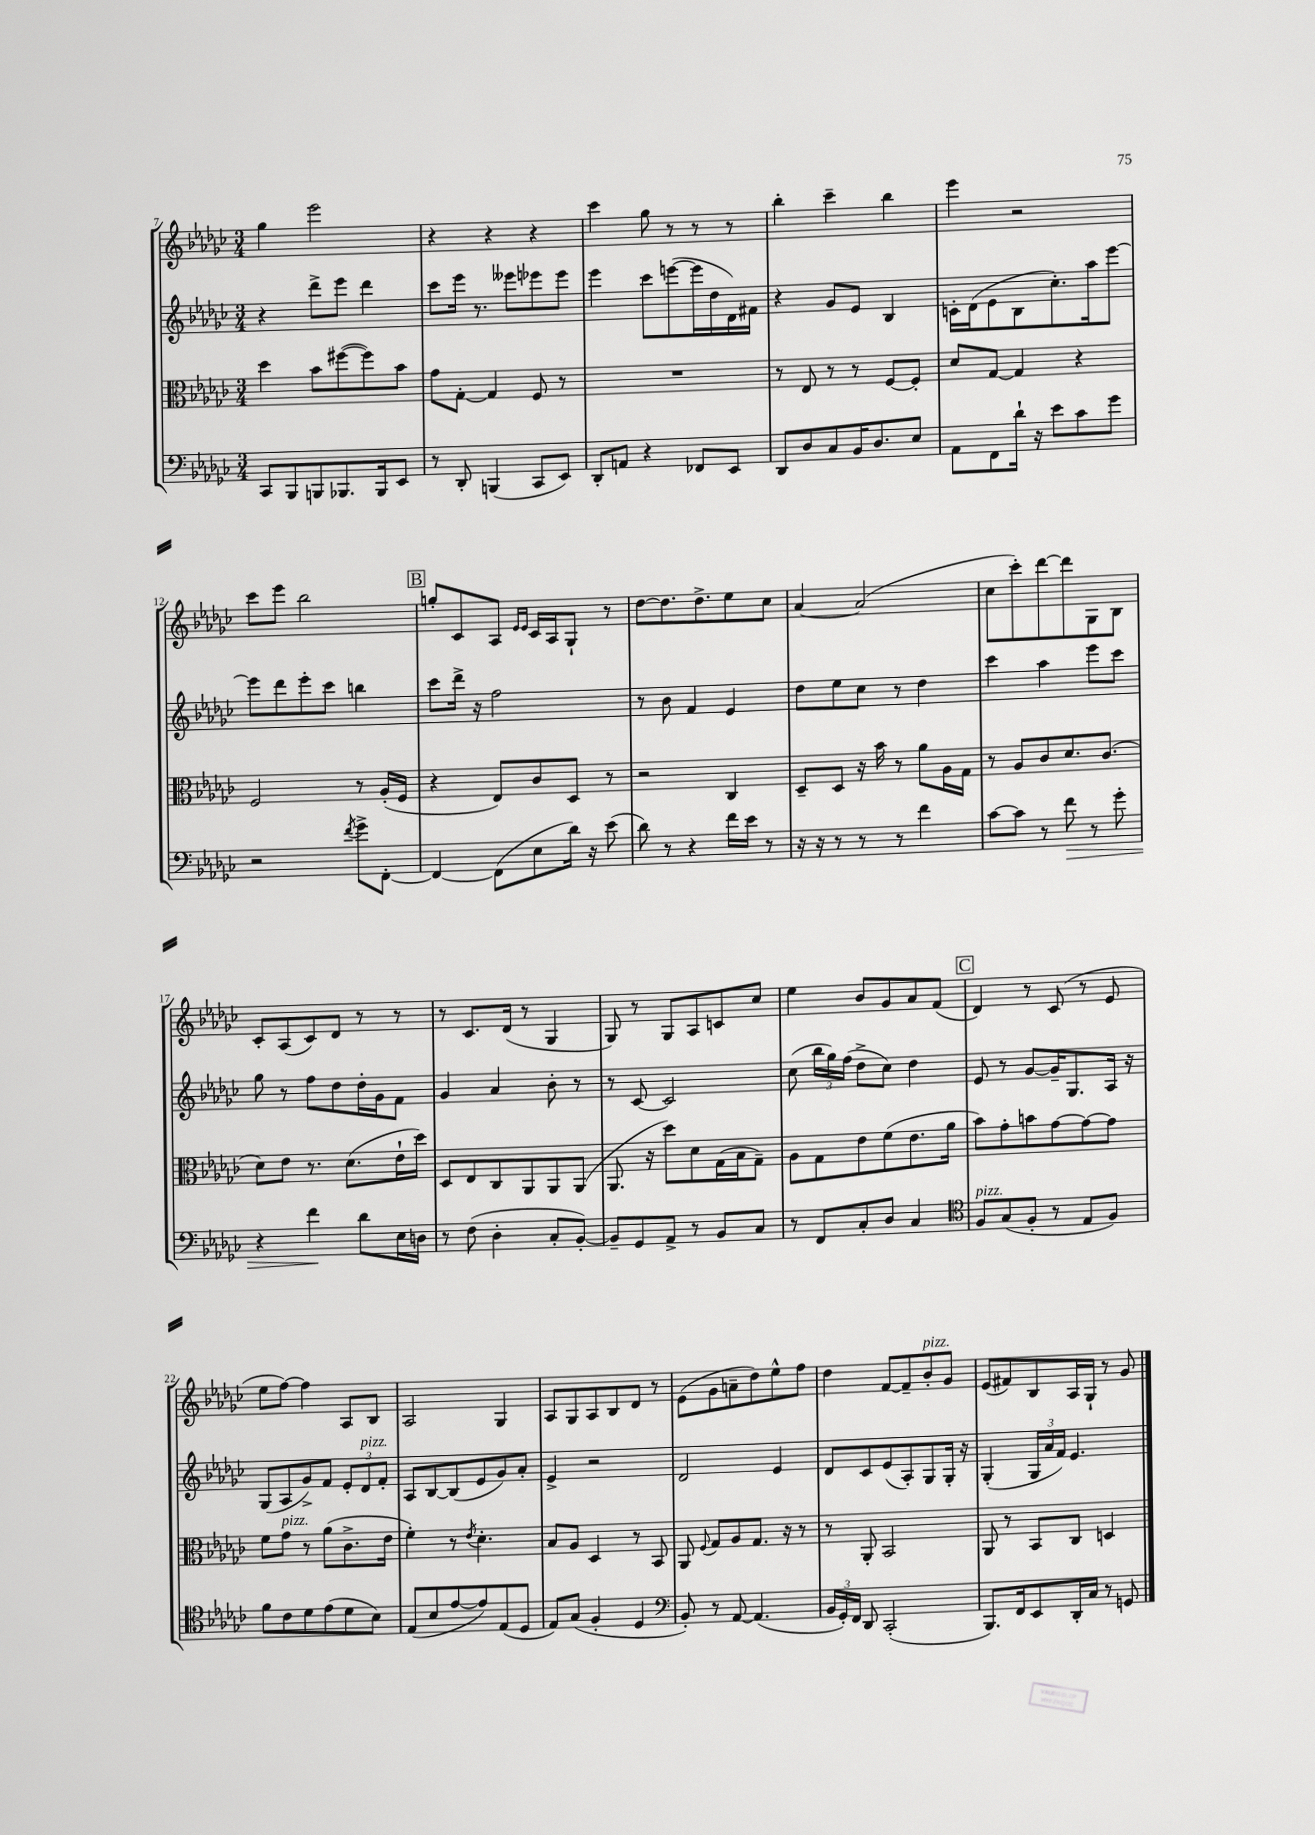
<<
\new StaffGroup <<
\new Staff = "s0" {
    \clef treble \key ges \major \numericTimeSignature \time 3/4
    \autoBeamOff ges''4 ees'''2 |
    r4 r4 r4 |
    ces'''4 ges''8 r8 r8 r8 |
    bes''4-. ces'''4-- bes''4 |
    ees'''4 r2 |
    ces'''8[ ees'''8] bes''2 |
    \mark \markup { \box "B" } g''8[-. ces'8 aes8] \grace { ees'16[ ees'16] } ces'16[ aes16 ges8]-! r8 |
    des''8[~ des''8. des''8.-> ees''8 ces''8] |
    aes'4~ aes'2( |
    ces''8[ ces'''8-.) des'''8~ des'''8 ges8 bes8] |
    ces'8[-. aes8( ces'8) des'8] r8 r8 |
    r8 ces'8.[ des'16]( r8 ges4 |
    ges8) r8 ges8[ aes8 c'8 ces''8] |
    ees''4 bes'8[ ges'8 aes'8 f'8]( |
    \mark \markup { \box "C" } des'4) r8 ces'8( r8 ees'8 |
    ees''8[ f''8]~) f''4 aes8[ bes8] |
    aes2 ges4 |
    aes8[ ges8 aes8 bes8 des'8] r8 |
    ees'8[( ges'8 a'8-- des''8) ees''8-^ f''8] |
    des''4 f'8[~ f'8-- bes'8-.^\markup { \italic "pizz." } ges'8] |
    ees'8[( fis'8) bes8 aes16 ges16]-! r8 ges'8 \bar "|." |
}
\new Staff = "s1" {
    \clef treble \key ges \major \numericTimeSignature \time 3/4
    \autoBeamOff r4 des'''8[-> ees'''8] des'''4 |
    ces'''8[ ees'''16] r8. eeses'''8[ ees'''8 ees'''8] |
    ees'''4 ces'''8[ e'''8~( e'''16 des''16 des'16) fis'16] |
    r4 ges'8[ ees'8] bes4 |
    c'16[-. des'16( ees'8 bes8 ces''8.-.) aes''16 ees'''8]~ |
    ees'''8[ des'''8 ees'''8-. ces'''8] b''4 |
    \mark \markup { \box "B" } ces'''8[ des'''16]-> r16 f''2 |
    r8 bes'8 f'4 ees'4 |
    des''8[ ees''8 ces''8] r8 des''4 |
    ces'''4 aes''4 ees'''8[ ces'''8] |
    ges''8 r8 f''8[ des''8 des''16-. ges'16 f'8] |
    ges'4 aes'4 bes'8-. r8 |
    r8 ces'8~ ces'2 |
    ces''8( \tuplet 3/2 { bes''16[ ges''16) f''16]( } des''8[-> ces''8]) des''4 |
    \mark \markup { \box "C" } ees'8 r8 ges'8[~ ges'16-- ges8. aes16] r16 |
    ges8[( aes8 ges'8->) f'8] \tuplet 3/2 { ees'8[-. des'8^\markup { \italic "pizz." } f'8]-. } |
    aes8[ bes8~ bes8( ees'8 ges'8) aes'8]-. |
    ees'4-> r2 |
    des'2 ees'4 |
    des'8[ ces'8 ees'8( aes8-.) ges8 ges16]-. r16 |
    ges4-.( \tuplet 3/2 { ges16[ aes'16 f'16]) } ees'4. \bar "|." |
}
\new Staff = "s2" {
    \clef alto \key ges \major \numericTimeSignature \time 3/4
    \autoBeamOff des''4 bes'8[ fis''8~( fis''8) bes'8] |
    ges'8[ ges8]~-. ges4 f8 r8 |
    R2. |
    r8 ees8 r8 r8 f8[~ f8]-. |
    des'8[ ges8]~ ges4 r4 |
    f2 r8 aes16[-.( f16] |
    \mark \markup { \box "B" } r4 ees8[) ces'8 des8] r8 |
    r2 ces4 |
    des8[-- des8] r16 bes'16 r8 aes'8[ aes16 ges16] |
    r8 aes8[ ces'8 des'8. ces'8.]( |
    des'8[) ees'8] r8. des'8.[( ees'16-! des''16]) |
    des8[ ees8 ces8 aes,8 aes,8 aes,8]( |
    aes,8. r16 des''8[) des'8 ges16( bes16 ges8]--) |
    aes8[ ges8 ees'8 f'8( ees'8. aes'16] |
    \mark \markup { \box "C" } bes'8[) ges'8-. b'8 ges'8~ ges'8~ ges'8] |
    f'8[ ges'8]^\markup { \italic "pizz." } r8 aes'8[( ces'8.-> ees'16] |
    f'4-.) r8 \acciaccatura { ees'8 } des'4.-. |
    bes8[ aes8] des4 r8 bes,8 |
    aes,8 \appoggiatura { f8 } ges8[ aes8 ges8.] r16 r8 |
    r8 aes,8-. bes,2 |
    aes,8 r8 bes,8[ ces8] d4 \bar "|." |
}
\new Staff = "s3" {
    \clef bass \key ges \major \numericTimeSignature \time 3/4
    \autoBeamOff ces,8[ bes,,8 b,,8 bes,,8. bes,,16 ees,8] |
    r8 des,8-. b,,4( ces,8[ ees,8]) |
    des,8[-. a,8] r4 fes,8[ ees,8] |
    des,8[ des8 ces8 bes,16 des8. ees8] |
    aes,8[ f,8 des'16]-! r16 ees'8[ ces'8 ges'8] |
    r2 \acciaccatura { f'8 } ges'8[-> f,8]~-. |
    \mark \markup { \box "B" } f,4~ f,8[( ees8 des'16]) r16 ees'8( |
    des'8) r8 r4 f'16[ ees'16] r8 |
    r16 r16 r8 r8 r8 f'4 |
    ces'8[~ ces'8] r8 f'8\> r8 ges'8-. |
    r4 f'4\! des'8[ ees16 d16] |
    r8 f8( des4-. ces8[-. bes,8]~-.) |
    bes,8[-- ges,8 aes,8]-> r8 bes,8[ ces8] |
    r8 f,8[ ces8-. des8] ces4 |
    \mark \markup { \box "C" } \clef tenor f8[^\markup { \italic "pizz." } ges8( f8]-. r8 ees8[ f8]) |
    f'8[ ces'8 des'8 ees'8( des'8 bes8]) |
    ees8[( bes8 ees'8~ ees'8) ees8( des8] |
    ees8[) ges8]( f4-. des4 |
    \clef bass bes,8-.) r8 aes,8~ aes,4.( |
    \tuplet 3/2 { bes,16[ ges,16-.) f,16] } des,8 ces,2-.( |
    bes,,8.[) f,16 ees,8 des,16-. ces16] r8 g,8 \bar "|." |
}
>>
>>
\layout { \context { \Score currentBarNumber = #7 } }
